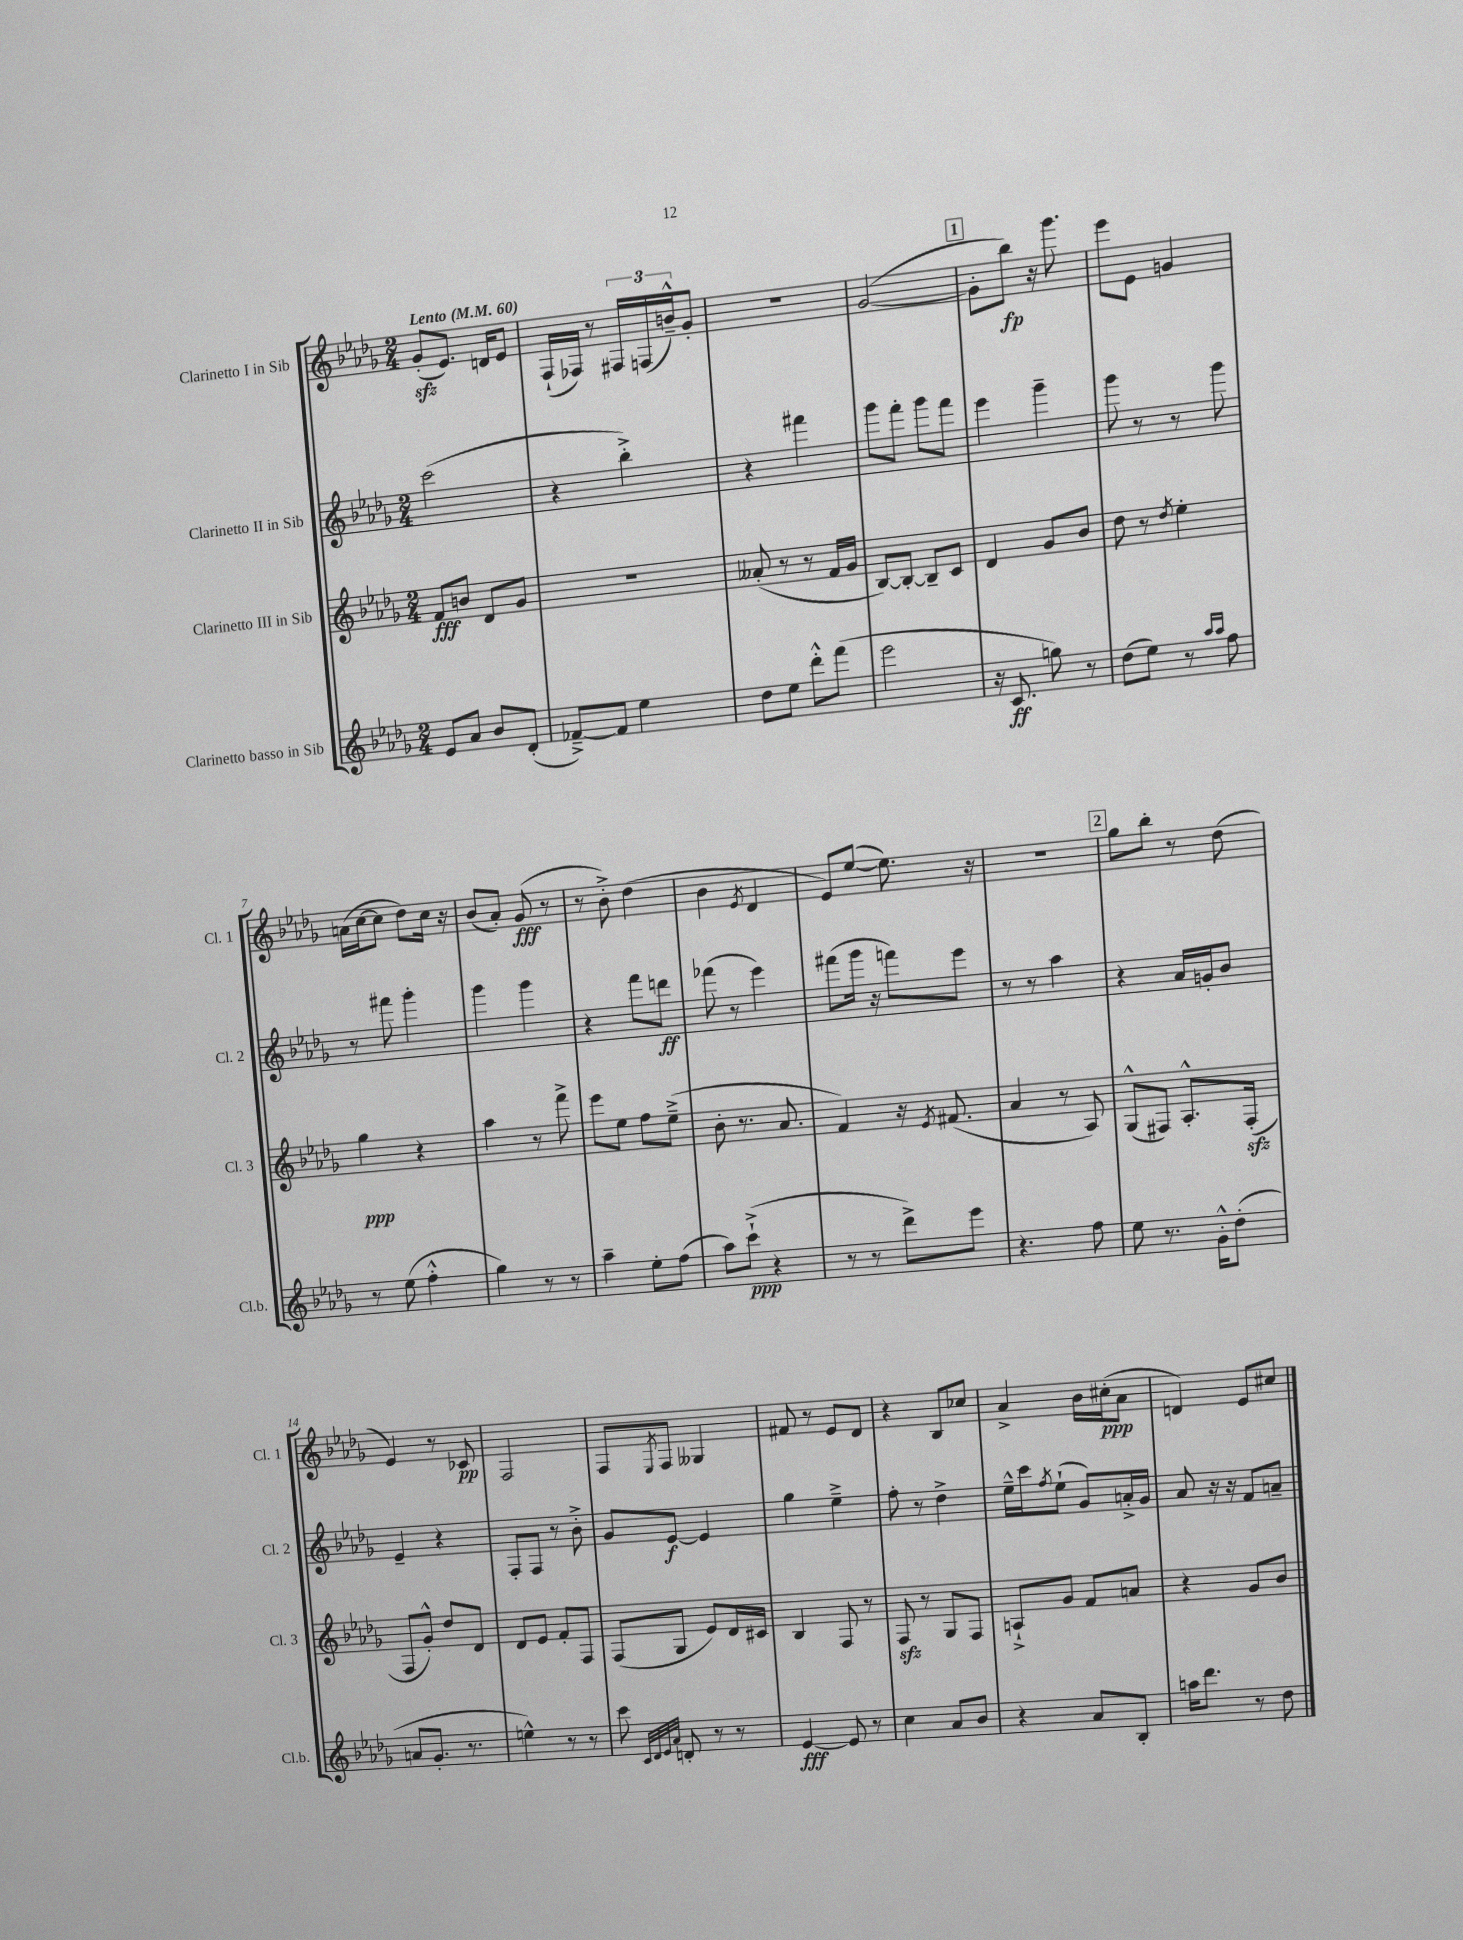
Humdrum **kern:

**kern	**dynam	**kern	**dynam	**kern	**dynam	**kern	**dynam
*part4	*part4	*part3	*part3	*part2	*part2	*part1	*part1
*staff4	*staff4	*staff3	*staff3	*staff2	*staff2	*staff1	*staff1
*I"Clarinetto basso in Sib	*	*I"Clarinetto III in Sib	*	*I"Clarinetto II in Sib	*	*I"Clarinetto I in Sib	*
*I'Cl.b.	*	*I'Cl. 3	*	*I'Cl. 2	*	*I'Cl. 1	*
*clefG2	*	*clefG2	*	*clefG2	*	*clefG2	*
*k[b-e-a-d-g-]	*	*k[b-e-a-d-g-]	*	*k[b-e-a-d-g-]	*	*k[b-e-a-d-g-]	*
*M2/4	*	*M2/4	*	*M2/4	*	*M2/4	*
*MM60	*	*MM60	*	*MM60	*	*MM60	*
=1	=1	=1	=1	=1	=1	=1	=1
!	!	!	!	!	!	!LO:TX:a:B:t=Lento	!
8e-/L	.	8f/L	fff	(2ccc\	.	(8g-zz'/L	.
8a-/J	.	8bn/J	.	.	.	8.e-/J)	.
8b-/L	.	8d-/L	.	.	.	.	.
.	.	.	.	.	.	16dn/KL	.
(8d-'/J	.	8g-/J	.	.	.	8e-/J	.
=2	=2	=2	=2	=2	=2	=2	=2
[8f-X~^/L)	.	2r	.	4r	.	(16F`/LL	.
.	.	.	.	.	.	16F-X/JJ)	.
8f-/J]	.	.	.	.	.	8r	.
4ee-\	.	.	.	4bb-'^\)	.	24F#X/LL	.
.	.	.	.	.	.	(24Fn/	.
.	.	.	.	.	.	24bn~^^/J)	.
.	.	.	.	.	.	8g-'/J	.
=3	=3	=3	=3	=3	=3	=3	=3
8dd-\L	.	(8a--X'/	.	4r	.	2r	.
8ee-\J	.	8r	.	.	.	.	.
8ddd-'^^\L	.	8r	.	4fff#X\	.	.	.
(8fff\J	.	16f/LL	.	.	.	.	.
.	.	16g-/JJ	.	.	.	.	.
=4	=4	=4	=4	=4	=4	=4	=4
2eee-\	.	[8B-/L)	.	8ggg-\L	.	([2g-/	.
.	.	8B-'/J_	.	8fff'\J	.	.	.
.	.	8B-~/L]	.	8ggg-\L	.	.	.
.	.	8c/J	.	8fff\J	.	.	.
!!LO:REH:place=s1:t=1
=5	=5	=5	=5	=5	=5	=5	=5
16r	.	4d-/	.	4eee-\	.	8g-'\L]	.
8.c/	ff	.	.	.	.	.	.
.	.	.	.	.	.	8bb-\J)	fp
8ggn\)	.	8g-/L	.	4ggg-~\	.	16r	.
.	.	.	.	.	.	8.ggg-\	.
8r	.	8b-/J	.	.	.	.	.
=6	=6	=6	=6	=6	=6	=6	=6
(8dd-\L	.	8dd-\	.	8ggg-\	.	8eee-\L	.
8ee-\J)	.	8r	.	8r	.	8e-\J	.
.	.	8qdd-/	.	.	.	.	.
8r	.	4ee-'\	.	8r	.	4gn/	.
16qqaa-/LL	.	.	.	.	.	.	.
16qqaa-/JJ	.	.	.	.	.	.	.
8ff\	.	.	.	8ggg-\	.	.	.
!!LO:LB:g=z
=7	=7	=7	=7	=7	=7	=7	=7
8r	.	4gg-\	ppp	8r	.	(16an\LL	.
.	.	.	.	.	.	[16cc\J	.
(8ee-\	.	.	.	8fff#X\	.	8cc\J]	.
4ff'^^\	.	4r	.	4ggg-'\	.	8dd-\L)	.
.	.	.	.	.	.	16cc\Jk	.
.	.	.	.	.	.	16r	.
=8	=8	=8	=8	=8	=8	=8	=8
4gg-\)	.	4aa-\	.	4ggg-\	.	(8b-/L	.
.	.	.	.	.	.	8a-'/J)	.
8r	.	8r	.	4ggg-\	.	(8g-/	fff
8r	.	8fff^\	.	.	.	8r	.
=9	=9	=9	=9	=9	=9	=9	=9
4aa-~\	.	8eee-\L	.	4r	.	8r	.
.	.	8ee-\J	.	.	.	8b-'^\)	.
8ee-'\L	.	8ff\L	.	8fff\L	.	(4dd-\	.
(8ff\J	.	(8ee-~^\J	.	8dddn\J	ff	.	.
=10	=10	=10	=10	=10	=10	=10	=10
8aa-\L)	.	8b-'\	.	(8fff-X\	.	4b-\	.
(8ccc`^\J	ppp	8.r	.	8r	.	.	.
.	.	.	.	.	.	8qe-/	.
4r	.	.	.	4eee-\)	.	4d-/	.
.	.	8.a-/	.	.	.	.	.
=11	=11	=11	=11	=11	=11	=11	=11
8r	.	4f/)	.	(8fff#X\L	.	8e-/L)	.
8r	.	.	.	16ggg-\Jk	.	([8ee-/J	.
.	.	.	.	16r	.	.	.
8ddd-^\L)	.	16r	.	8fffn\L)	.	8.ee-\])	.
.	.	8qe-/	.	.	.	.	.
.	.	(8.f#X/	.	.	.	.	.
8eee-\J	.	.	.	8eee-\J	.	.	.
.	.	.	.	.	.	16r	.
=12	=12	=12	=12	=12	=12	=12	=12
4.r	.	4a-/	.	8r	.	2r	.
.	.	.	.	8r	.	.	.
.	.	8r	.	4aa-\	.	.	.
8ff\	.	8A-/)	.	.	.	.	.
!!LO:REH:place=s1:t=2
=13	=13	=13	=13	=13	=13	=13	=13
8ee-\	.	(8G-^^/L	.	4r	.	8gg-\L	.
8.r	.	8F#X/J)	.	.	.	8bb-'\J	.
.	.	8.A-'^^/L	.	16a-/LL	.	8r	.
16g-'^^\KL	.	.	.	16gn'/J	.	.	.
(8dd-'\J	.	.	.	8b-/J	.	(8dd-\	.
.	.	(16F#zz'/Jk	.	.	.	.	.
!!LO:LB:g=z
=14	=14	=14	=14	=14	=14	=14	=14
8an/L	.	8F/L	.	4e-~/	.	4e-/)	.
8.g-'/J	.	8g-'^^/J)	.	.	.	.	.
.	.	8dd-/L	.	4r	.	8r	.
8.r	.	.	.	.	.	.	.
.	.	8d-/J	.	.	.	8c-X/	pp
=15	=15	=15	=15	=15	=15	=15	=15
4een^^\)	.	8d-/L	.	8F'/L	.	2F/	.
.	.	8e-/J	.	8F/J	.	.	.
8r	.	8f'/L	.	8r	.	.	.
8r	.	8F/J	.	8b-'^\	.	.	.
=16	=16	=16	=16	=16	=16	=16	=16
8ccc\	.	(8F/L	.	8g-/L	.	8F/L	.
32qqc/LLL	.	.	.	.	.	.	.
32qqd-/	.	.	.	.	.	.	.
32qqe-/	.	.	.	.	.	.	.
32qqa-/JJJ	.	.	.	.	.	8qE-/	.
8dn'/	.	8G-/J	.	[8e-/J	f	8F/J	.
8r	.	8e-/L)	.	4e-/]	.	4G--X/	.
8r	.	16d-/L	.	.	.	.	.
.	.	16c#X/JJ	.	.	.	.	.
=17	=17	=17	=17	=17	=17	=17	=17
[4e-/	fff	4B-/	.	4gg-\	.	8f#X/	.
.	.	.	.	.	.	8r	.
8e-/]	.	8F/	.	4ee-~^\	.	8e-/L	.
8r	.	8r	.	.	.	8d-/J	.
=18	=18	=18	=18	=18	=18	=18	=18
4cc\	.	8Fzz/	.	8ff'\	.	4r	.
.	.	8r	.	8r	.	.	.
8a-/L	.	8G-/L	.	4dd-^\	.	8B-/L	.
8b-/J	.	8F/J	.	.	.	8cc-X/J	.
=19	=19	=19	=19	=19	=19	=19	=19
4r	.	8An`^/L	.	16ee-~^^\LL	.	4a-^/	.
.	.	.	.	16ccc\J	.	.	.
.	.	.	.	8qff/	.	.	.
.	.	8g-/J	.	(8ee-`\J	.	.	.
8a-/L	.	8f/L	.	8g-/L)	.	16b-\LL	.
.	.	.	.	.	.	(16cc#X'\J	ppp
8B-'/J	.	8an/J	.	16an'^/L	.	8a-\J	.
.	.	.	.	16g-/JJ	.	.	.
=20	=20	=20	=20	=20	=20	=20	=20
16aan\KL	.	4r	.	8a-/	.	4dn/)	.
8.ddd-\J	.	.	.	.	.	.	.
.	.	.	.	16r	.	.	.
.	.	.	.	16r	.	.	.
8r	.	8g-/L	.	8f/L	.	8e-/L	.
8dd-\	.	8b-/J	.	8an~/J	.	8cc#X/J	.
==	==	==	==	==	==	==	==
*-	*-	*-	*-	*-	*-	*-	*-
